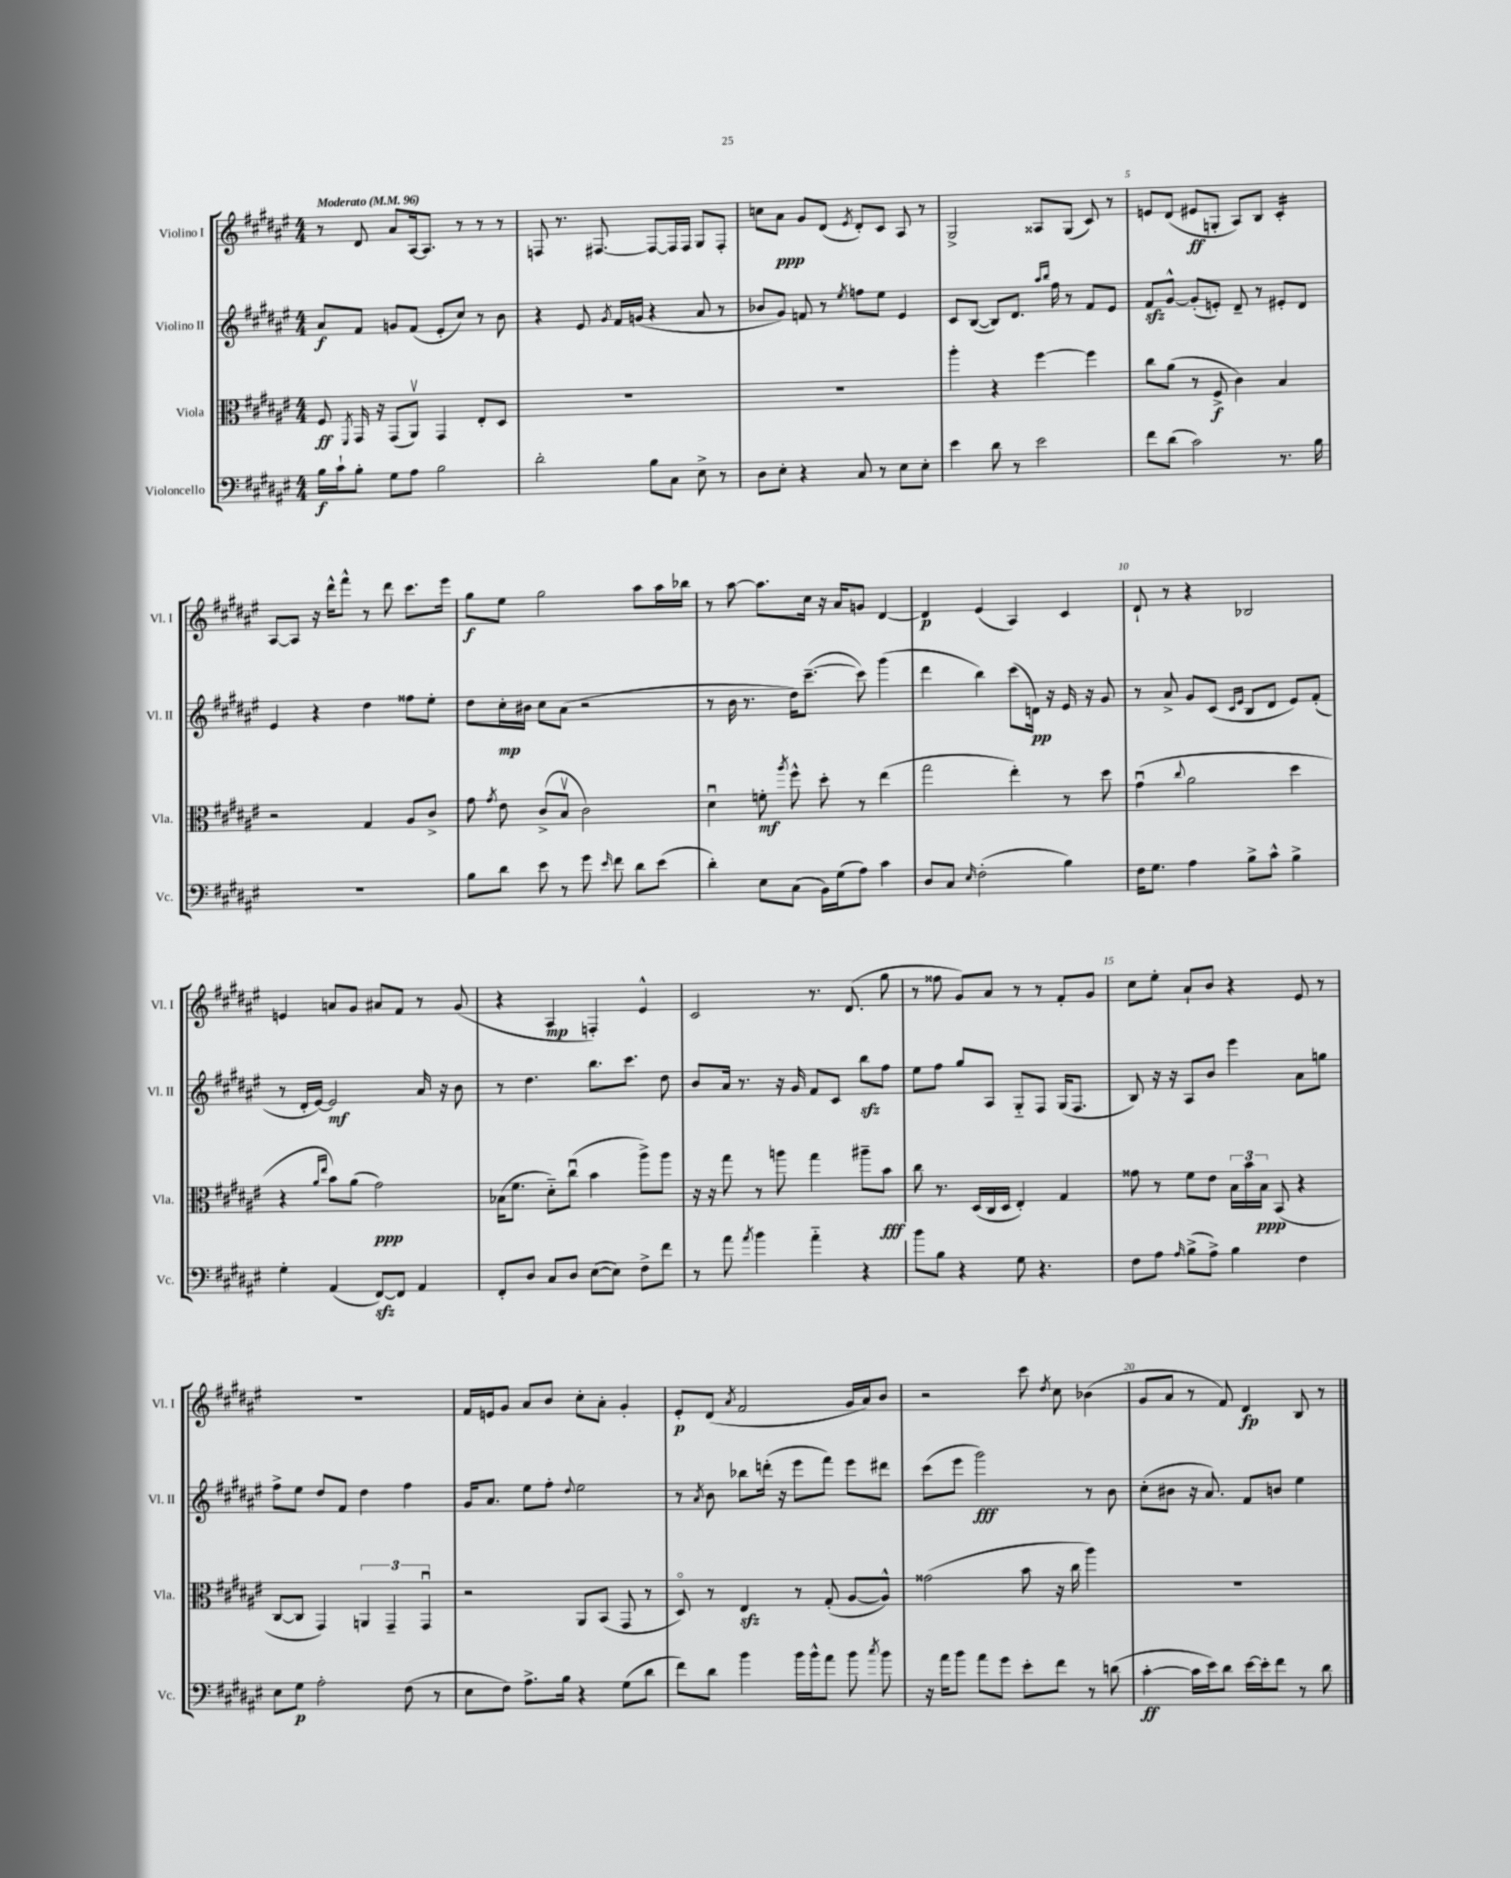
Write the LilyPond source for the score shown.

<<
\new StaffGroup <<
\new Staff = "s0" \with { instrumentName = "Violino I" shortInstrumentName = "Vl. I" } {
    \clef treble \key fis \major \numericTimeSignature \time 4/4 \tempo "Moderato" 4 = 96
    \autoBeamOff r8 dis'8 ais'8[ ais16~ ais8.] r8 r8 r8 |
    f8 r8. fis8.~ fis8[~ fis16 fis16] gis8[ fis8]-. |
    c''8[ ais'8]\ppp gis'8[ dis'8]( \acciaccatura { eis'8 } dis'8[-.) cis'8] ais8 r8 |
    gis2-> aisis8[ gis8]( cis'8) r8 |
    e'8[ dis'8]( eis'8[\ff g8]-. ais8[) b8] cis'4:16-. |
    ais8[~ ais8] r16 dis'''16[-^ fis'''8]-^ r8 dis'''8 cis'''8.[ eis'''16] |
    gis''8[\f eis''8] gis''2 ais''8[ ais''16 bes''16] |
    r8 ais''8~ ais''8.[ cis''16] r16 ais'16[ g'8] dis'4~ |
    dis'4\p eis'4( ais4) cis'4 |
    dis'8-! r8 r4 bes2 |
    e'4 a'8[ gis'8] ais'8[ fis'8] r8 gis'8( |
    r4 ais4\mp f4-.) eis'4-^ |
    cis'2 r8. dis'8.( gis''8 |
    r8 fisis''8 gis'8[) ais'8] r8 r8 fis'8[-. gis'8] |
    cis''8[ eis''8]-. ais'8[-! b'8] r4 eis'8 r8 |
    R1 |
    fis'16[ e'16 gis'8] ais'8[ b'8] cis''8[-. ais'8]-. gis'4-. |
    eis'8[-.\p dis'8]( \acciaccatura { ais'8 } fis'2 gis'16[ ais'16) b'8] |
    r2 cis'''8 \acciaccatura { dis''8 } cis''8 bes'4( |
    gis'8[ ais'8] r8 fis'8) dis'4\fp b8 r8 \bar "|." |
}
\new Staff = "s1" \with { instrumentName = "Violino II" shortInstrumentName = "Vl. II" } {
    \clef treble \key fis \major \numericTimeSignature \time 4/4
    \autoBeamOff ais'8[\f fis'8] g'8[ fis'8]( eis'8[-. cis''8]) r8 b'8 |
    r4 eis'8 \acciaccatura { gis'8 } fis'16[ g'16]( r4 ais'8 r8 |
    bes'8[ gis'8]) f'8 r8 \acciaccatura { eis''8 } f''8[ eis''8] eis'4 |
    cis'8[ b8]~( b8[) dis'8.] \grace { ais''16[ b''16] } fis''16 r8 fis'8[ eis'8] |
    fis'8[\sfz gis'8]~-^ gis'8[-.( e'8]-.) dis'8-- r8 eis'8[-. dis'8] |
    eis'4 r4 dis''4 fisis''8[ eis''8]-. |
    dis''8[ cis''16-.\mp bis'16] cis''8[ ais'8]( r2 |
    r8 b'16 r8. dis''16[) cis'''8.]~--( cis'''8) gis'''4( |
    dis'''4 b''4) cis'''8[( d'16]\pp) r16 eis'16 r16 gis'8 |
    r8 ais'8-> gis'8[ cis'8]( \grace { cis'16[ eis'16] } b8[ dis'8] eis'8[) fis'8]-.( |
    r8 dis'16[-. eis'16]~) eis'2\mf ais'16 r16 b'8 |
    r8 dis''4. b''8.[ cis'''8.] dis''8 |
    b'8[ ais'16] r8. r16 gis'16 fis'8[ cis'8] b''8[\sfz fis''8] |
    eis''8[ fis''8] gis''8[ ais8] gis8[-_ fis8] gis16[( fis8.] |
    b8) r16 r16 ais8[ b'8] eis'''4 ais'8[ g''8] |
    fis''8[-> eis''8] dis''8[ fis'8] dis''4 fis''4 |
    gis'16[ ais'8.] eis''8[ fis''8]-. \appoggiatura { dis''8 } eis''2 |
    r8 \acciaccatura { ais'8 } b'8 bes''8[ d'''16]-.( r16 eis'''8[ fis'''8]) eis'''8[ dis'''8] |
    cis'''8[( eis'''8] gis'''2\fff) r8 b'8 |
    cis''8[-.( bis'8] r16 ais'8.) fis'8[ b'8] eis''4 \bar "|." |
}
\new Staff = "s2" \with { instrumentName = "Viola" shortInstrumentName = "Vla." } {
    \clef alto \key fis \major \numericTimeSignature \time 4/4
    \autoBeamOff fis8\ff \acciaccatura { fis,8 } gis,16 r16 gis,8[( ais,8]\upbow) gis,4 eis8[-. dis8] |
    R1 |
    R1 |
    ais''4-. r4 fis''4~ fis''4 |
    cis''8[ ais'8]( r8 fis8->\f cis'4) b4 |
    r2 gis4 ais8[ cis'8]-> |
    gis'8 \acciaccatura { gis'8 } eis'8 cis'8[->( b8]\upbow cis'2) |
    dis'4\downbow f'8-.\mf \acciaccatura { ais''8 } fis''8-^ dis''8-. r8 eis''4( |
    gis''2 eis''4-.) r8 dis''8 |
    gis'4\downbow( \appoggiatura { cis''8 } ais'2 dis''4 |
    r4 \grace { ais'16[ eis''16] } b'8[) ais'8]( gis'2\ppp) |
    bes16[( fis'8.] dis'8[-_) cis''8]\downbow( b'4 ais''8[->) ais''8] |
    r16 r16 gis''8 r8 a''8 gis''4 ais''8[-- b'8]\fff |
    cis''8 r8. dis16[( cis16 dis16] eis4-.) gis4 |
    gisis'8 r8 fis'8[ eis'8] \tuplet 3/2 { b16[ b'16 b16]\ppp } b,8( r4 |
    cis8[~ cis8] gis,4) \tuplet 3/2 { a,4 gis,4-- gis,4\downbow } |
    r2 ais,8[ b,8]( gis,8 r8 |
    dis8\flageolet) r8 eis4\sfz r8 gis8-.( ais8[~ ais8]-^) |
    gisis'2( b'8 r16 cis''16 ais''4) |
    R1 \bar "|." |
}
\new Staff = "s3" \with { instrumentName = "Violoncello" shortInstrumentName = "Vc." } {
    \clef bass \key fis \major \numericTimeSignature \time 4/4
    \autoBeamOff b16[\f cis'16-! b8]-. gis8[ ais8] b2 |
    dis'2-. b8[ cis8] eis8-> r8 |
    dis8[ eis8]-. r4 cis8 r8 eis8[ eis8]-. |
    eis'4 dis'8 r8 eis'2 |
    fis'8[ dis'8]( cis'2) r8. b16 |
    R1 |
    b8[ dis'8] eis'8 r8 gis'8 \grace { eis'16 } fis'8 dis'8[ eis'8]( |
    dis'4-.) eis8[ cis8]( b,16[) gis16( ais8]) cis'4 |
    dis8[ cis8] \grace { eis16 } fis2-.( b4) |
    fis16[ gis8.] ais4 b8[-> cis'8]-^ b4-> |
    gis4-. ais,4( fis,8[~\sfz) fis,8] ais,4 |
    fis,8[-. dis8] cis8[ dis8] eis8[~( eis8]) fis8[-> fis'8] |
    r8 ais'8 \acciaccatura { ais'8 } b'4 ais'4-_ r4 |
    b'8[ b8] r4 gis8 r4. |
    fis8[ ais8] \grace { ais16 } b8[->( ais8]->) b4 fis4 |
    eis8[ gis8]\p ais2-. fis8( r8 |
    eis8[ fis8]) ais8.[-> b16] r4 gis8[( dis'8] |
    fis'8[) dis'8] b'4 b'16[ b'16-^ ais'8] b'8 \acciaccatura { cis''8 } b'8 |
    r16 ais'16[ b'8] ais'8[ gis'8] eis'8[-. fis'8] r8 d'8( |
    cis'4~-.\ff cis'16[ eis'16) dis'8] eis'16[~ eis'16-. fis'8] r8 dis'8 \bar "|." |
}
>>
>>
\layout { \context { \Score \override BarNumber.break-visibility = ##(#f #t #t) barNumberVisibility = #(every-nth-bar-number-visible 5) } }
